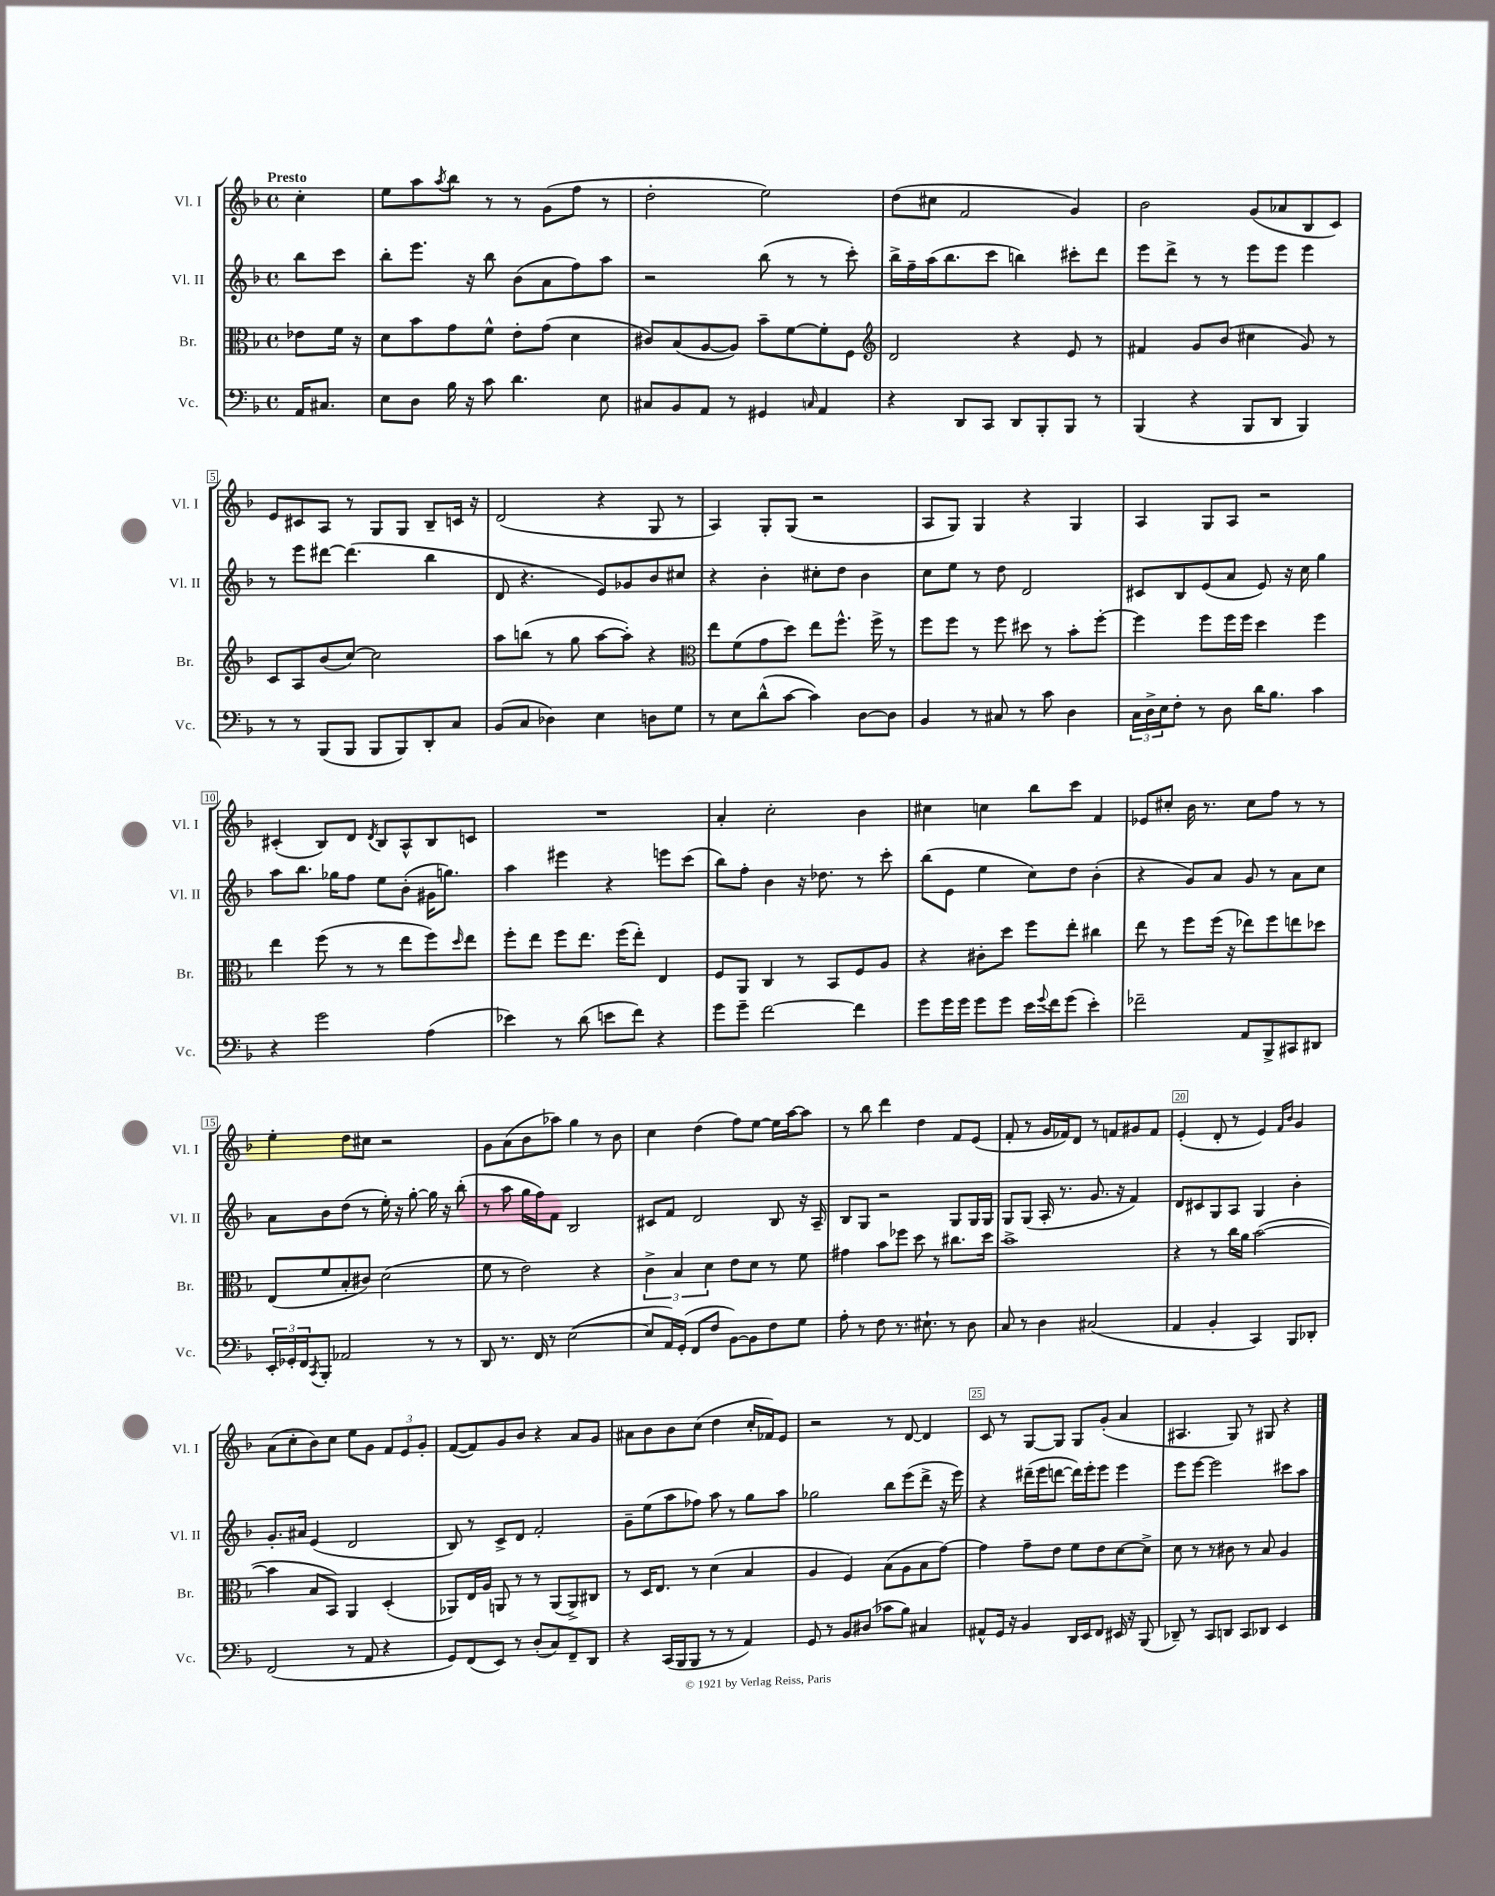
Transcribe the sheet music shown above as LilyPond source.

<<
\new StaffGroup <<
\new Staff = "s0" \with { instrumentName = "Vl. I" shortInstrumentName = "Vl. I" } {
    \clef treble \key f \major \defaultTimeSignature \time 4/4 \partial 4 \tempo "Presto"
    c''4-. |
    e''8 a''8 \acciaccatura { a''8 } bes''8 r8 r8 g'8( f''8 r8 |
    d''2-. e''2) |
    d''8( cis''8 f'2 g'4) |
    bes'2 g'8( aes'8 bes8 c'8) |
    e'8 cis'8 a8 r8 g8 g8 bes8-- c'16 r16 |
    d'2( r4 g8 r8 |
    a4) g8-. g8( r2 |
    a8 g8) g4 r4 g4 |
    a4 g8 a8 r2 |
    cis'4-.( bes8) d'8 \acciaccatura { d'8 } bes8 a8-^ bes8 c'8 |
    R1 |
    a'4-. c''2-. bes'4 |
    cis''4 c''4 bes''8 c'''8 f'4 |
    ees'8 cis''8-. bes'16 r8. cis''8 f''8 r8 r8 |
    e''4-. d''8 cis''8 r2 |
    g'8 a'8( bes'8 aes''8) g''4 r8 bes'8 |
    c''4 d''4( f''8) e''8~ e''16 a''16~ a''8 |
    r8 bes''8 d'''4 d''4 f'8 e'8( |
    f'8-. r8 g'16 fes'16) d'8 r8 f'8 gis'8 f'8 |
    e'4-.( d'8-. r8 e'4) \grace { f'16 bes'16 } g'4 |
    a'8( c''8-. bes'8) c''8 e''8 g'8 \tuplet 3/2 { f'8 e'8 g'8-. } |
    f'8~( f'8) g'8 bes'8 r4 a'8 g'8 |
    ais'8 bes'8 bes'8 c''8( d''4 c''16-. fes'16) e'8 |
    r2 r8 d'8~ d'4 |
    c'8 r8 g8~ g8 g8 g'8-.( a'4 |
    ais4. g8) r8 gis8 r4 \bar "|." |
}
\new Staff = "s1" \with { instrumentName = "Vl. II" shortInstrumentName = "Vl. II" } {
    \clef treble \key f \major \defaultTimeSignature \time 4/4 \partial 4
    bes''8 c'''8 |
    bes''8-. e'''8. r16 bes''8 bes'8( a'8 f''8) a''8 |
    r2 bes''8( r8 r8 c'''8-.) |
    bes''16-> f''16-- a''16( bes''8. c'''8 b''4) cis'''8-. d'''8 |
    e'''8 d'''8-> r8 r8 e'''8 e'''8 e'''4 |
    r8 e'''8 dis'''8~ dis'''4.( bes''4 |
    d'8 r4. e'8) ges'8 bes'8 cis''8 |
    r4 bes'4-. cis''8-. d''8 bes'4 |
    c''8 e''8 r8 d''8 d'2 |
    cis'8 bes8 e'8( a'8 e'8) r16 c''16 g''4 |
    a''8 bes''8. ges''16 f''8 e''8 bes'8-.( gis'16 g''8.) |
    a''4 eis'''4 r4 e'''8 c'''8( |
    bes''8) f''8-. bes'4 r16 des''8. r8 c'''8-. |
    bes''8( e'8 e''4 c''8) d''8 bes'4-.( |
    r4 g'8) a'8 g'8 r8 a'8 c''8 |
    a'8 bes'8 d''8( r8 e''16-.) r16 g''8~-. g''16 r16 bes''8-.( |
    r8 a''8 g''16 f''16) f'8 bes2 |
    cis'8 f'8 d'2 bes8 r16 a16-- |
    bes8 g8 r2 g8 g16 g16 |
    g8 g8( a16-. r8. g'8. r16 f'4) |
    d'8 cis'8 g8 a8 g4 bes'4-. |
    g'8.-. ais'16 e'4( d'2 |
    bes8) r8 c'8-> d'8 f'2-. |
    g'8-- e''8( a''8 fes''8) a''8 r8 g''8 a''8 |
    ges''2 bes''8 e'''8( d'''8-> r16 e'''16) |
    r4 dis'''16--( e'''16 d'''8~ d'''16) e'''16-. e'''8 e'''4 |
    e'''8 e'''8~ e'''2 cis'''8 a''8 \bar "|." |
}
\new Staff = "s2" \with { instrumentName = "Br." shortInstrumentName = "Br." } {
    \clef alto \key f \major \defaultTimeSignature \time 4/4 \partial 4
    ees'8 f'16 r16 |
    d'8 bes'8 g'8 f'8-^ e'8-. g'8( d'4 |
    cis'8) bes8( a8~ a8) bes'8-- f'8~ f'8-. f8 |
    \clef treble d'2 r4 e'8 r8 |
    fis'4 g'8 bes'8( cis''4 g'8) r8 |
    c'8 a8 bes'8( c''8~) c''2 |
    a''8 b''8( r8 g''8 a''8~ a''8-.) r4 |
    \clef alto e''8 f'8( g'8 d''8) e''8 f''8.-^ f''16-> r8 |
    f''8 f''8 r8 f''8 dis''8 r8 bes'8-. f''8~-. |
    f''4 f''8 f''16 f''16 d''4 f''4 |
    e''4 f''8( r8 r8 e''8 f''8) \grace { d''16 } e''8 |
    f''8-. e''8 f''8 e''8. f''16( e''8-.) e4 |
    f8 a,8 c4 r8 bes,8 f8 a8 |
    r4 cis'8-. d''8 f''8 e''8-. cis''4 |
    e''8 r8 f''8 f''16( r16 ees''8) f''8 e''8 des''8 |
    e8( f'8 bes8-. cis'8) d'2( |
    f'8 r8 e'2) r4 |
    \tuplet 3/2 { c'4-> bes4 d'4 } e'8 d'8 r8 f'8 |
    gis'4 bes'8 fes''8 d''8 r8 cis''8. d''16 |
    bes'1-> |
    r4 r8 c''16 a'16 bes'2~( |
    bes'4 bes8 bes,8) a,4 d4-.( |
    aes,8) e16 a16 a,8 r8 r8 a,8( a,8->) cis8 |
    r8 d16 e8. r8 d'4( bes4 |
    a4 f4) bes8( a8 bes8 g'8~) |
    g'4 g'8-- e'8 f'8 e'8 d'8~ d'8-> |
    d'8 r8 r8 cis'8 r8 bes8 a4 \bar "|." |
}
\new Staff = "s3" \with { instrumentName = "Vc." shortInstrumentName = "Vc." } {
    \clef bass \key f \major \defaultTimeSignature \time 4/4 \partial 4
    a,16 cis8. |
    e8 d8 bes16 r16 c'8 d'4. e8 |
    cis8 bes,8 a,8 r8 gis,4 \grace { c16 } a,4 |
    r4 d,8 c,8 d,8 bes,,8-. bes,,8 r8 |
    bes,,4( r4 bes,,8 d,8 bes,,4) |
    r8 r8 bes,,8( bes,,8 bes,,8 bes,,8) d,8-. c8 |
    bes,8( c8 des4) e4 d8 g8 |
    r8 e8 d'8-^( c'8~ c'4) d8~ d8 |
    bes,4 r8 cis8 r8 c'8 d4 |
    \tuplet 3/2 { c16 d16-> e16 } f8-. r8 d8 d'16 bes8. c'4 |
    r4 g'2 a4( |
    ees'4) r8 d'8( e'8 f'8) r4 |
    g'8 g'8-- f'2~ f'4 |
    g'8 g'16 g'16 g'8 g'8 e'16 \appoggiatura { g'8 } f'16 g'8( e'4-.) |
    fes'2-- a,8 bes,,8-> cis,8 dis,8 |
    \tuplet 3/2 { e,16-. ges,16-. f,16 } \acciaccatura { c,8 } bes,,8-. aes,2 r8 r8 |
    d,8 r8. f,16 r8 e2~( |
    e8 a,16) g,16-.( f,8 f8 bes,8~) bes,8 f8 g8 |
    a8-. r8 f8 r8. eis8.-! r8 d8 |
    c8 r8 d4 cis2( |
    a,4 bes,4-. c,4) bes,,8 des,8-. |
    f,2( r8 a,8 r4 |
    g,8) f,8( e,8) r8 d8-.( c8) f,8-- d,8 |
    r4 c,16( bes,,16 bes,,8 r8 r8 a,4) |
    g,8 r8 bes,8 dis8( ces'8 bes8) cis4 |
    ais,8-^ g,16 r16 bes,4 d,16 e,16 f,8 eis,16 r16 bes,,8( |
    des,8--) r8 c,8 d,8 c,8 des,8 e,4 \bar "|." |
}
>>
>>
\layout { \context { \Score \override BarNumber.break-visibility = ##(#f #t #t) barNumberVisibility = #(every-nth-bar-number-visible 5) \override BarNumber.stencil = #(make-stencil-boxer 0.1 0.3 ly:text-interface::print) } }
